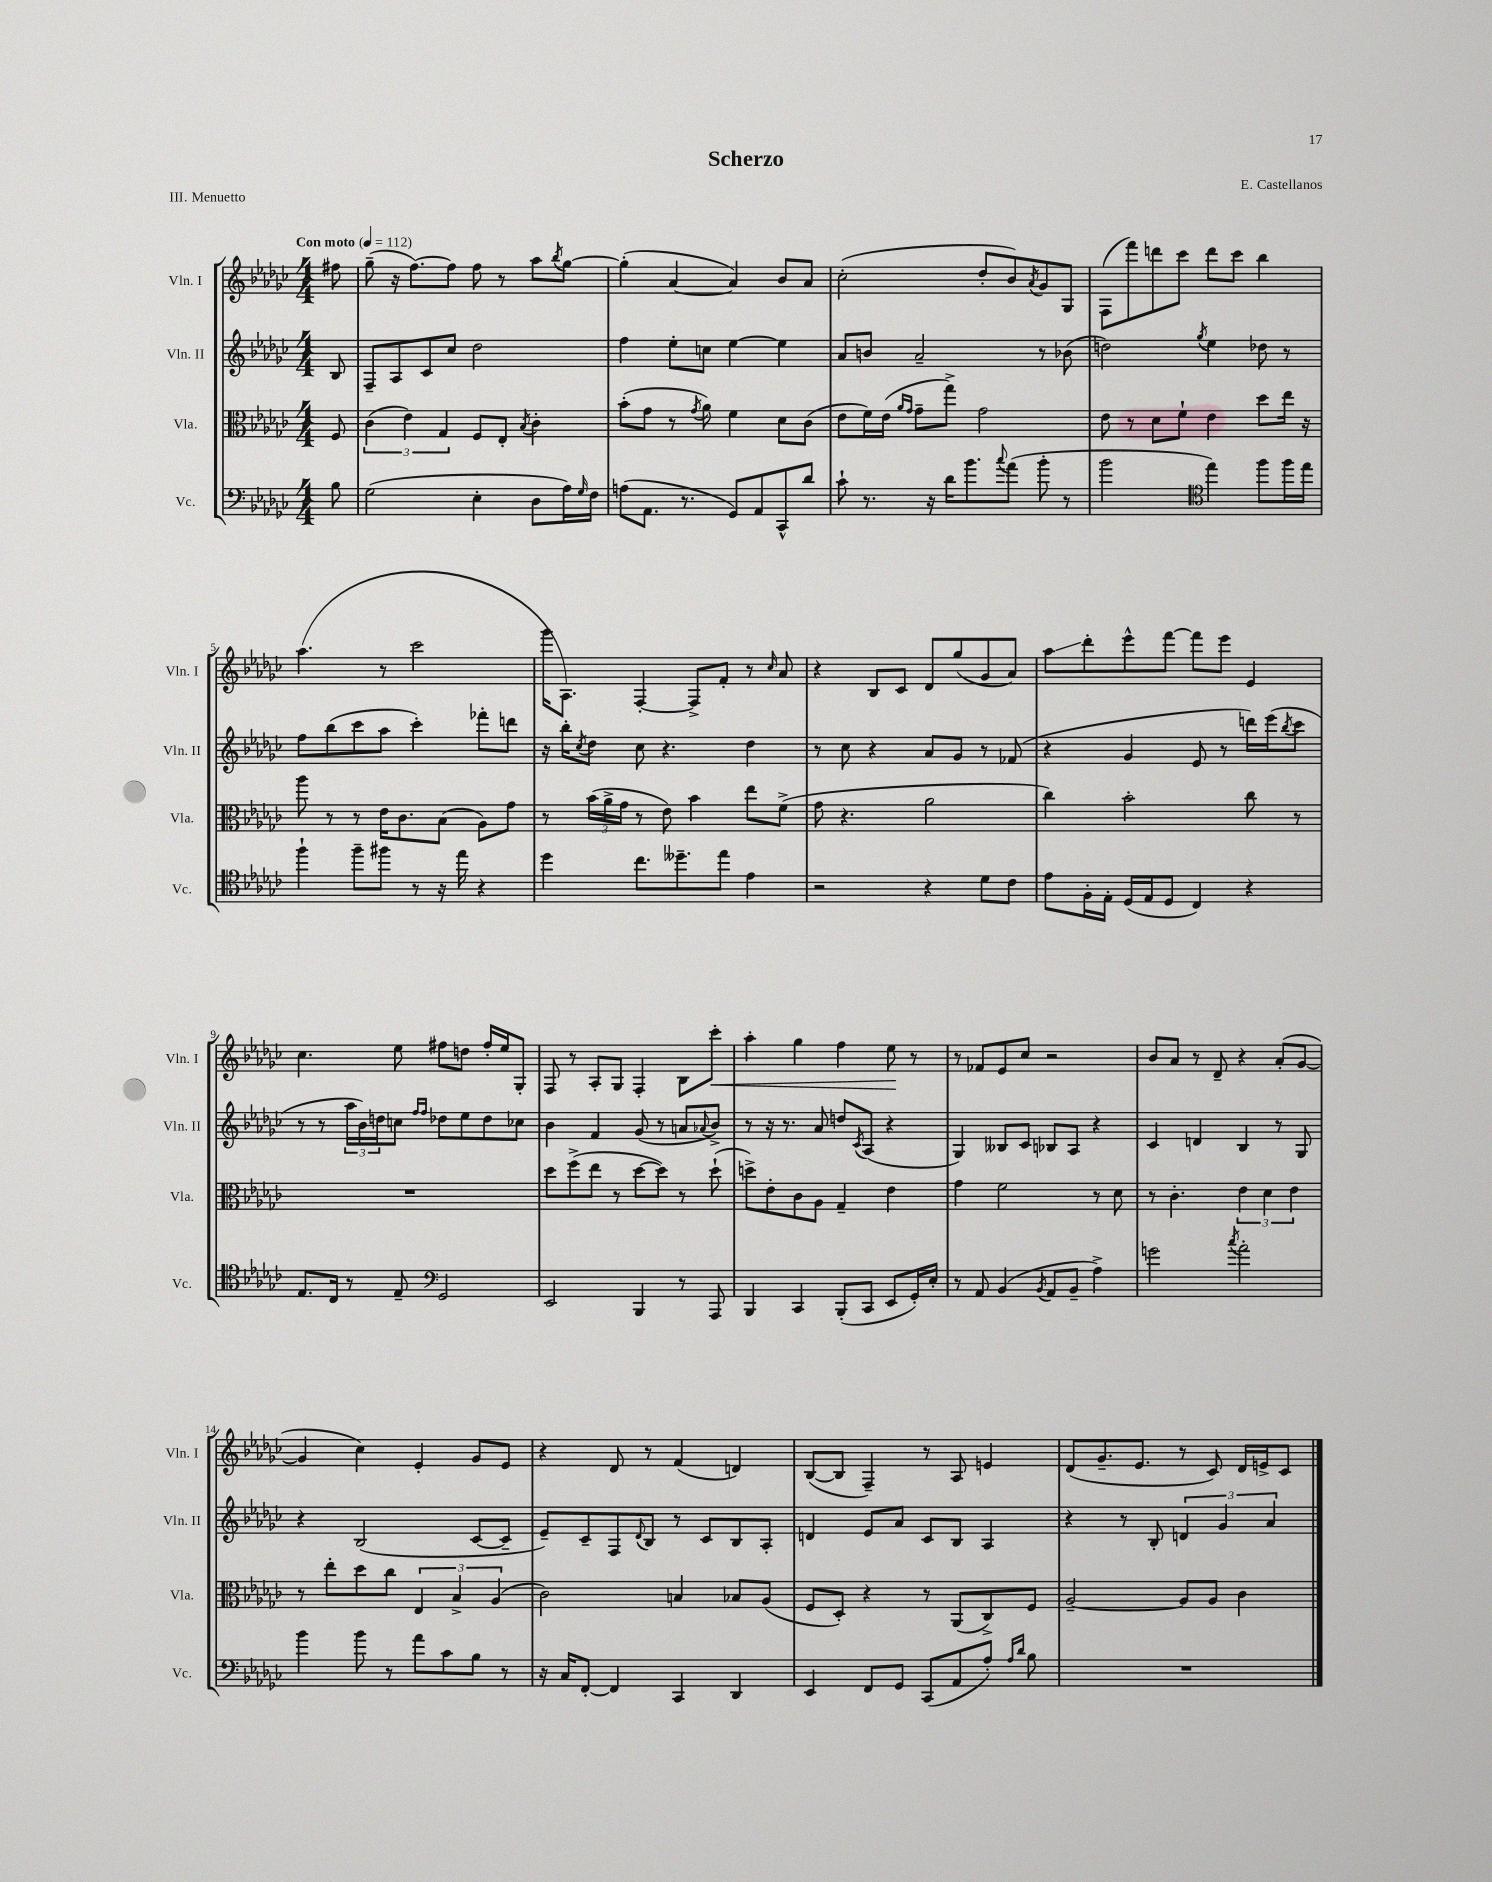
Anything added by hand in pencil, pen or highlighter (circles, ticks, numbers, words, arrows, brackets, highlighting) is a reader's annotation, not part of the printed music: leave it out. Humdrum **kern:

**kern	**kern	**kern	**kern
*staff4	*staff3	*staff2	*staff1
*clefF4	*clefC3	*clefG2	*clefG2
*k[b-e-a-d-g-c-]	*k[b-e-a-d-g-c-]	*k[b-e-a-d-g-c-]	*k[b-e-a-d-g-c-]
*M4/4	*M4/4	*M4/4	*M4/4
*MM112	*MM112	*MM112	*MM112
8B-\	8F/	8B-/	8ff#\
=	=	=	=
(2G-\	(6c-\	8F~/L	(8gg-~\
.	.	8A-/	16r
.	6e-\)	.	.
.	.	.	[8.ff\L)
.	.	8c-/	.
.	6G-/	.	.
.	.	8cc-/J	8ff\]J
4E-'\	8F/L	2dd-\	8ff\
.	8E-'/J	.	8r
.	8qB-/	.	.
8D-\L	4c-'\	.	8aa-\L
.	.	.	8qbb-/
16A-\L)	.	.	[8gg-\J
16qqG-/	.	.	.
16F\JJ	.	.	.
=	=	=	=
(8A\L	(8b-'\L	4ff\	(4gg-'\]
8.AA-\J	8g-\J	.	.
.	8r	8ee-'\L	[4a-/
8.r	.	.	.
.	8qg-/	.	.
.	8a-\)	8cc\J	.
8GG-/L)	4f\	[4ee-\	4a-/])
8AA-/	.	.	.
8CC-^^/	8d-\L	4ee-\]	8b-/L
8d-/J	(8c-\J	.	8a-/J
=	=	=	=
8c-`\	8e-\L	8a-/L	(2cc-'\
8.r	16f\L)	8b/J	.
.	(16e-\JJ	.	.
.	16qqa-/LL	.	.
.	16qqg-/JJ	.	.
.	8g-~\L	2a-~/	.
16r	.	.	.
16d-\LK	8gg-^\J)	.	.
8.b-\	.	.	.
.	2g-\	.	8dd-'/L
8qqcc-/	.	.	.
(8a-\J	.	.	8b-/)
.	.	.	8qa-/
8b-'\	.	8r	8g-/
8r	.	(8b-\	8G-/J
=	=	=	=
2b-\	8e-\	2dd\)	(8F\L
.	8r	.	8fff\)
.	8d-\L	.	8ddd\
.	8f`\J	.	8ccc-\J
*clefC4	*	*	*
.	.	8qgg-/	.
4ee-\)	4e-\	4ee-\	8ddd\L
.	.	.	8ccc-\J
8ff\L	8dd-\L	8dd-\	4bb-\
16ff\L	16ee-\Jk	8r	.
16ee-\JJ	16r	.	.
=	=	=	=
4ff`\	8aa-\	8ff\L	(4.aa-\
.	8r	(8bb-\	.
8ff~\L	8r	8ccc-\	.
8ff#\J	16e-\LK	8aa-\J	8r
.	8.c-\	.	.
8r	.	4ccc-'\)	2ccc-\
16r	(8B-\J	.	.
16ee-\	.	.	.
4r	8A-\L)	8fff-'\L	.
.	8g-\J	8ddd\J	.
=	=	=	=
4dd-\	8r	16r	16ggg-\LK
.	.	16bb-'\LK	8.A-\J)
.	.	8qcc-/	.
.	(24b-\LL	8dd-\J	.
.	24a-^\	.	.
.	24g-\JJ	.	.
8.cc-\L	8r	8cc-\	[4F'/
.	8e-\)	4.r	.
8.dd--~\	.	.	.
.	4b-\	.	8F^/]L
8ee-\J	.	.	8f'/J
4e-\	8ee-\L	4dd-\	8r
.	.	.	16qqcc-/
.	(8f^\J	.	8a-/
=	=	=	=
2r	8g-\	8r	4r
.	4.r	8cc-\	.
.	.	4r	8B-/L
.	.	.	8c-/J
4r	2a-\	8a-/L	8d-/L
.	.	8g-/J	(8gg-/
8d-\L	.	8r	8g-/
8c-\J	.	(8f-/	8a-/J)
=	=	=	=
8e-\L	4cc-\)	4r	8aa-\L
16F'\L	.	.	8ddd-'\
16E-'\JJ	.	.	.
(16D-/LL	2b-'\	4g-/	8eee-^^\
16E-/J	.	.	.
8D-/J	.	.	[8fff\J
4C-/)	.	8e-/	8fff\]L
.	.	8r	8eee-\J
4r	8cc-\	16ddd\LL)	4e-/
.	.	(16eee-\J	.
.	.	8qbb-/	.
.	8r	8ccc-\J	.
=	=	=	=
8.E-/L	1r	8r	4.cc-\
.	.	8r	.
16C-/Jk	.	.	.
8r	.	24aa-\LL	.
.	.	24b-\)	.
.	.	24dd\J	.
8E-~/	.	8cc\J	8ee-\
*clefF4	*	*	*
.	.	16qqff/LL	.
.	.	16qqff/JJ	.
2GG-/	.	8dd-\L	8ff#\L
.	.	8ee-\	8dd\J
.	.	8dd-\	16ff#'/LL
.	.	.	16ee-/J
.	.	8cc-\J	8G-'/J
=	=	=	=
2EE-/	8dd-\L	4b-\	8F/
.	(8ff^\	.	8r
.	8ee-\J	4f/	8A-'/L
.	8r	.	8G-/J
4BBB-/	[8dd-\L	(8g-/	4F'/
.	8dd-\]J)	8r	.
8r	8r	8a/L	8B-\L
.	.	8qqa-/	.
8AAA-/	(8dd-`\	8b-^/J)	8ccc-'\J
=	=	=	=
4BBB-/	8dd^\L)	8r	4aa-'\
.	8e-'\	16r	.
.	.	8.r	.
4CC-/	8c-\	.	4gg-\
.	8A-\J	8a-/	.
(8BBB-'/L	4G-~/	8dd/L	4ff\
.	.	8qc-/	.
8CC-/J	.	(8A-/J	.
8EE-/L	4e-\	4r	8ee-\
16GG-'/L)	.	.	8r
16E-'/JJ	.	.	.
=	=	=	=
8r	4g-\	4G-/)	8r
8AA-/	.	.	8f-/L
(4BB-/	2f\	8B--/L	8e-/
.	.	8c-/J	8cc-/J
8qBB-/	.	.	.
8AA-/L	.	8B-/L	2r
8BB-~/J	.	8A-/J	.
4A-^\)	8r	4r	.
.	8d-\	.	.
=	=	=	=
2g\	8r	4c-/	8b-/L
.	4.c-'\	.	8a-/J
.	.	4d/	8r
.	.	.	8d-~/
8qcc-/	.	.	.
2a-'\	6e-\	4B-/	4r
.	6d-\	.	.
.	.	8r	(8a-'/L
.	6e-\	.	.
.	.	8G-/	[8g-/J
=	=	=	=
4b-\	8r	4r	4g-/]
.	8ee-'\L	.	.
8b-\	8dd-\	(2B-/	4cc-\)
8r	8cc-\J	.	.
8a-\L	6E-/	.	4e-'/
8c-\	.	.	.
.	6B-^/	.	.
8B-\J	.	[8c-/L	8g-/L
.	(6A-/	.	.
8r	.	8c-~/]J	8e-/J
=	=	=	=
16r	2c-\)	8e-~/L)	4r
16C-/LK	.	.	.
[8FF'/J	.	8c-~/	.
4FF/]	.	8F/	8d-/
.	.	8qqd-/	.
.	.	8B-/J	8r
4CC-/	4B/	8r	(4f/
.	.	8c-/L	.
4DD-/	8B-/L	8B-/	4d/)
.	(8A-/J	8A-'/J	.
=	=	=	=
4EE-/	8F/L	4d/	([8B-/L
.	8D-'/J)	.	8B-/]J
8FF/L	4r	8e-/L	4F~/)
8GG-/J	.	8a-/J	.
(8CC-/L	8r	8c-/L	8r
8AA-/	(8AA-/L	8B-/J	8A-/
8A-'/J)	8C-^/)	4A-/	4e/
16qqA-/LL	.	.	.
16qqd-/JJ	.	.	.
8B-\	8F/J	.	.
=	=	=	=
1r	[2A-~/	4r	(8d-/L
.	.	.	8.g-~/
.	.	8r	.
.	.	.	8.e-/J
.	.	8B-'/	.
.	8A-/]L	6d/	8r
.	8A-/J	.	8c-/)
.	.	6g-/	.
.	4c-\	.	16d-/LL
.	.	.	16e^/J
.	.	6a-/	.
.	.	.	8c-/J
==	==	==	==
*-	*-	*-	*-
